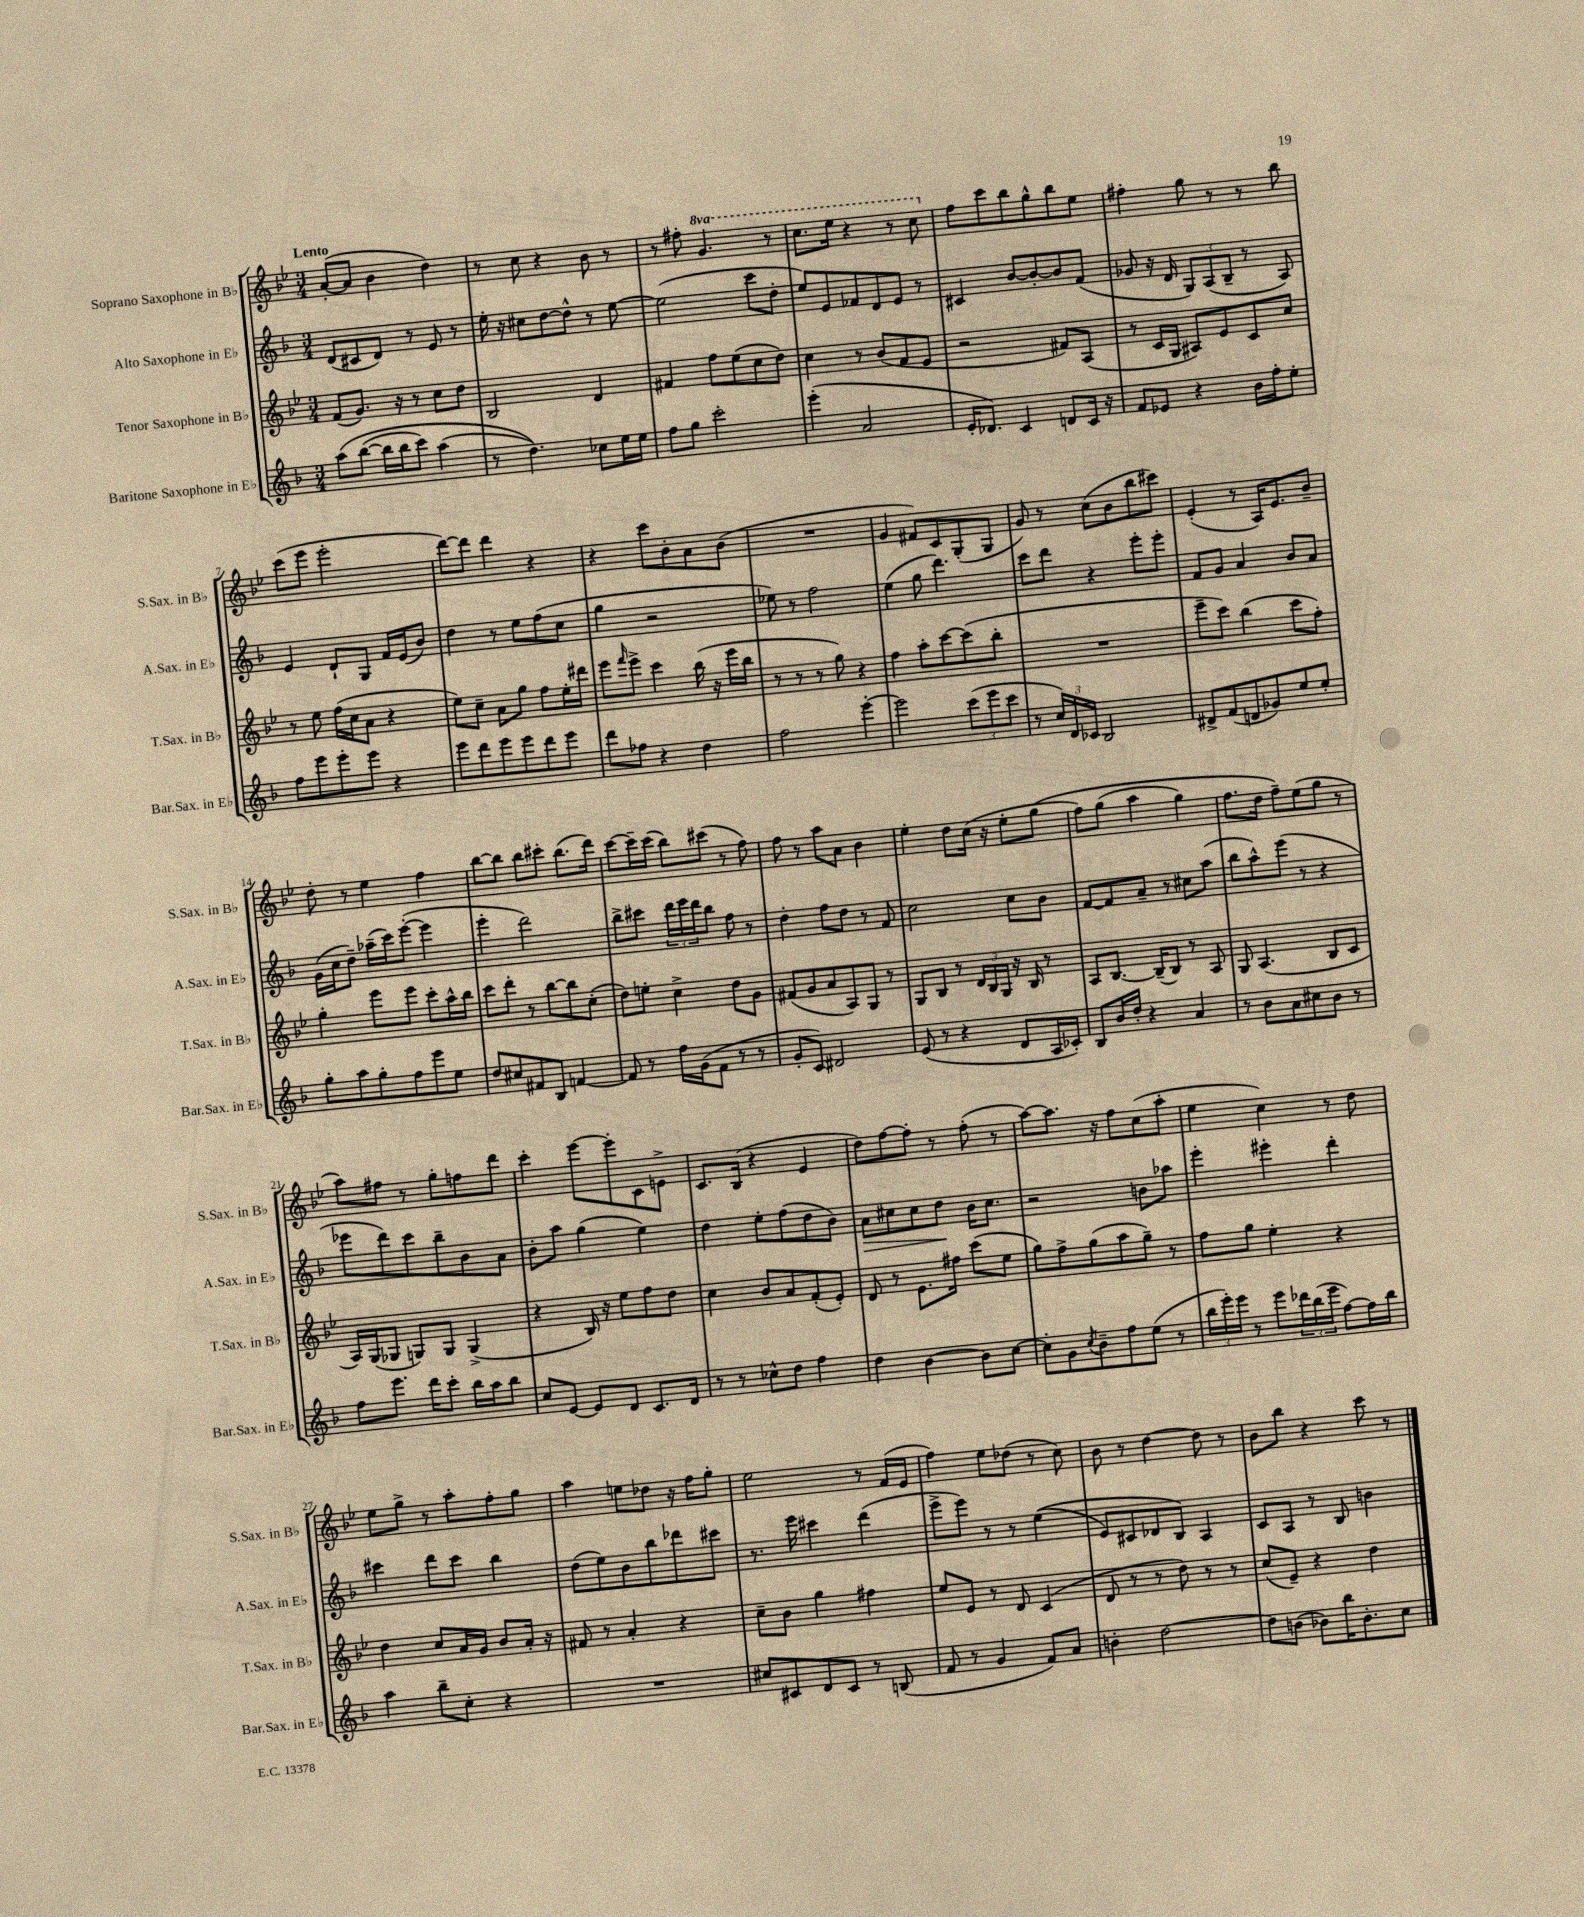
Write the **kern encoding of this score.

**kern	**kern	**kern	**kern
*staff4	*staff3	*staff2	*staff1
*clefG2	*clefG2	*clefG2	*clefG2
*k[b-]	*k[b-e-]	*k[b-]	*k[b-e-]
*M3/4	*M3/4	*M3/4	*M3/4
&(8aa	(8f	(8d	([8a'
([8bb-	8.g)	8c#	8a]
16bb-]	.	8d)	4b-
16bb-	16r	.	.
8ccc)	8r	8r	.
(4aa	8cc	8e	4dd)
.	8dd	8r	.
=	=	=	=
8r	2B-	16ee'	8r
.	.	16r	.
4.dd)&)	.	8cc#	8cc
.	.	[8dd	4r
.	.	8dd^^]	.
8cc-	4d	8r	8b-
16ee	.	[8ee	8r
16ee	.	.	.
=	=	=	=
8ff	4f#	(2ee]	8r
8gg	.	.	8ff#'
2ccc'	8ff	.	4.gg
.	(8ee-	.	.
.	8cc	8ccc	.
.	8dd)	8dd'	8r
=	=	=	=
(4eee'	4cc	8ee)	8.ccc
.	.	8e	.
.	.	.	16eee-
2a	8r	8f-	4r
.	(8b-	8d	.
.	8f	8e	8r
.	8e-	8r	8ccc
=	=	=	=
16e'	2r	4c#	8ff
8.d-)	.	.	.
.	.	.	8ccc
4c	.	[8b-	8bb-
.	.	8b-'_	8gg^^
8d	8f#)	8b-]	8bb-
16c	(8A	(8f	8ee-
16r	.	.	.
=	=	=	=
8f	8r	8g-	4ff#'
8e-	16c	16r	.
.	16G	16d	.
4r	8A#)	12G)	8gg
.	.	(12A	.
.	8e-	.	8r
.	.	12B-~	.
16b-	8c	8r	8r
16ff'	.	.	.
8ee'	8cc	8A)	8bb-
=	=	=	=
8ff	8r	4e	(8ccc
8eee	8ee-	.	8eee-
8eee'	(16ff	8d`	2eee-'
.	16cc	.	.
8eee	8a	8G	.
4r	4r	16f	.
.	.	(16e	.
.	.	8b-)	.
=	=	=	=
8eee	8ee-)	4dd	[8ddd)
8ddd	8cc~	.	8ddd]
8eee	8a	8r	4ddd
8eee	8gg	8ee	.
8ddd	8ff	(8ff	4r
8eee	16ee-'	8cc	.
.	16ddd#	.	.
=	=	=	=
8ddd	8eee-	4gg	4r
.	16qqfff	.	.
8ff-	8eee-^	.	.
4r	4ccc	2r	8ccc
.	.	.	8b-'
4dd	(16bb-	.	8a
.	16r	.	.
.	16eee-	.	(8b-
.	16bb-	.	.
=	=	=	=
2ff	8r	8ee-)	2.r
.	8r	8r	.
.	8r	2ff	.
.	8gg)	.	.
[4eee'	4r	.	.
=	=	=	=
2eee]	4ff	(4ee	4g
.	8aa'	8gg	8f#)
.	[8ccc	4.ddd)	8c
(12ccc	(8ccc]	.	(8G'
12eee	.	.	.
.	8bb-'	.	8G
12ccc	.	.	.
=	=	=	=
8r	2.r	8ccc	8g)
24cc)	.	8ddd	8r
24d	.	.	.
24c-	.	.	.
2B-	.	4r	(8cc
.	.	.	8b-
.	.	8eee'	8bb-
.	.	8eee'	8ccc#)
=	=	=	=
8d#^	8eee-~	8f	(4e-'
(8f	8ccc)	8g	.
8d	(4bb-	4a	8r
8g-)	.	.	16A)
.	.	.	8.e-
8ee	8ccc	8b-	.
8ee'	8ff')	8a	8b-~
=	=	=	=
8gg'	4gg'	(16g	8dd'
.	.	16cc	.
8aa	.	8dd~)	8r
8gg'	8eee-	(16aa-~	4ee-
.	.	16ccc)	.
8ff	8eee-	([8eee'	.
8eee	8ccc'	4eee]	4ff
8ee	16aa^^	.	.
.	16bb-	.	.
=	=	=	=
8dd	8ccc	4eee'	[8bb-
8cc#	8ddd'	.	8bb-]
8f#	8r	2ddd)	8bb-
8B-	[8bb-	.	8ccc#'
[4f	8bb-]	.	(8.bb-
.	(8cc'	.	.
.	.	.	16ddd)
=	=	=	=
8f]	8dd)	8bb-^	[8ccc
8r	8ee'	8ccc#	16ccc~]
.	.	.	(16ccc
16ff	4cc^	24ddd	8bb-)
.	.	24eee	.
(16g	.	.	.
.	.	24ddd	.
8f	.	8bb-	(8ccc#
8r	8dd	8ff	8r
8r	8g	8r	8ff)
=	=	=	=
8g'	(8f#	4dd'	8ff
8c)	8g	.	8r
2d#	8a	8ff	8aa
.	8A)	8dd	8a
.	8G	8r	4b-
.	8r	8f	.
=	=	=	=
(8e	8G	2cc	4ee-'
8r	8B-	.	.
4r	8r	.	8dd
.	24d	.	(16cc
.	24B-	.	.
.	.	.	16r
.	24G	.	.
8d	16r	8cc	8ee-'
.	16B-	.	.
16A	8r	8b-	&(8gg
16c-')	.	.	.
=	=	=	=
8B-	8A	[8f	8ff)
16b-	[8.B-	8f]	(8gg
16dd'	.	.	.
4r	.	8a~	4aa
.	(16B-~]	.	.
.	8B-)	8r	.
4a	8r	8cc#	4gg)
.	8A	(8aa	.
=	=	=	=
8r	8G	8bb-	8.ff
8b-	(4.A	8aa^^)	.
.	.	.	16dd
8a	.	(8eee	8ff~&)
8cc#	.	8r	(8ee-
8b-	8B-	4r	8gg
8r	8c	.	8r
=	=	=	=
8ff	16A)	8eee-	8aa)
.	(16G	.	.
8.eee	8G-	8ddd)	8ff#
.	8G)	8ccc	8r
16ddd	.	.	.
8ccc'	8G	8bb-~	8gg'
16bb-	(4G^	8b-	8ff
16aa	.	.	.
8bb-	.	8a	8ddd
=	=	=	=
8cc	4r	8b-'	4ccc'
[8e	.	8aa	.
8e]	16B-)	(4gg	[8eee-
.	16r	.	.
8d	8ee-	.	8eee-']
8.c	8ff	4ee)	8c
.	8dd	.	8e^
16d	.	.	.
=	=	=	=
8r	4cc	4dd	8.c
8r	.	.	.
.	.	.	(16B-
8cc-^^	8b-	8ee'	4r
8dd	8a	(8ff	.
4ff	(8f'	8dd	4e-
.	8e-')	8b-)	.
=	=	=	=
4dd	8d	8a	8dd)
.	8r	8cc#	[8ff
[4b-	8.e-	8cc#	8ff']
.	.	8dd	8r
.	16ff#	.	.
8b-]	(8ccc	16b-	(8ff'
.	.	8.cc#	.
[8cc	8ee-	.	8r
=	=	=	=
8cc']	8gg)	2r	[8aa)
8g	8ff^	.	8.aa]
8qcc	.	.	.
8b-~	(8gg	.	.
.	.	.	16r
8ff	8aa	.	8ff
(8ee	8gg~)	8b	(8cc
8r	8r	8aa-	8aa'
=	=	=	=
24bb-	8ff	4eee'	4ee-
24eee')	.	.	.
24eee	.	.	.
8r	8gg	.	.
8eee	4ee-'	4eee#'	4cc)
24ddd-	.	.	.
(24bb-	.	.	.
24eee	.	.	.
[8ff)	4r	4ddd'	8r
16ff]	.	.	8dd
16bb-	.	.	.
=	=	=	=
4aa	4dd	4ccc#	8ee-
.	.	.	8gg^
8bb-~	8cc	8ddd	8r
8cc'	16a	8ccc#	8aa'
.	16g	.	.
4r	8b-	4bb-	8ff'
.	16a'	.	8gg
.	16r	.	.
=	=	=	=
2.r	8f#	(8dd	4aa
.	8r	8ee)	.
.	4a'	8b-	8ee
.	.	8bb-	8dd-
.	4r	8ddd-	16r
.	.	.	16ff
.	.	8ccc#	8gg'
=	=	=	=
8cc#	8cc~	8.r	2ee-
8c#	8b-	.	.
.	.	16eee	.
8d	4gg	4ccc#	.
8c#	.	.	.
8r	4ff#	(4ddd	8r
(8B	.	.	(16f
.	.	.	16e-
=	=	=	=
8f	8ee-	8eee^	4ff)
8r	8e-	8eee)	.
4g	8r	8r	8ee-
.	8d	8r	(8dd-
8f)	(4c	&((4ee	8r
8a	.	.	8cc)
=	=	=	=
4b'	8d	8e)	8b-
.	8r	8c#	8r
[2dd	8r	8d-	[4dd
.	8dd)	8B-&)	.
.	8r	4A	8dd]
.	8r	.	8r
=	=	=	=
8dd]	(8cc	8c	8b-
(8b	8e-~)	8A	8bb-
8b-)	4r	8r	4r
16bb-	.	8B-	.
8.b-'	.	.	.
.	4dd	4b	8ccc
8cc	.	.	8r
==	==	==	==
*-	*-	*-	*-
